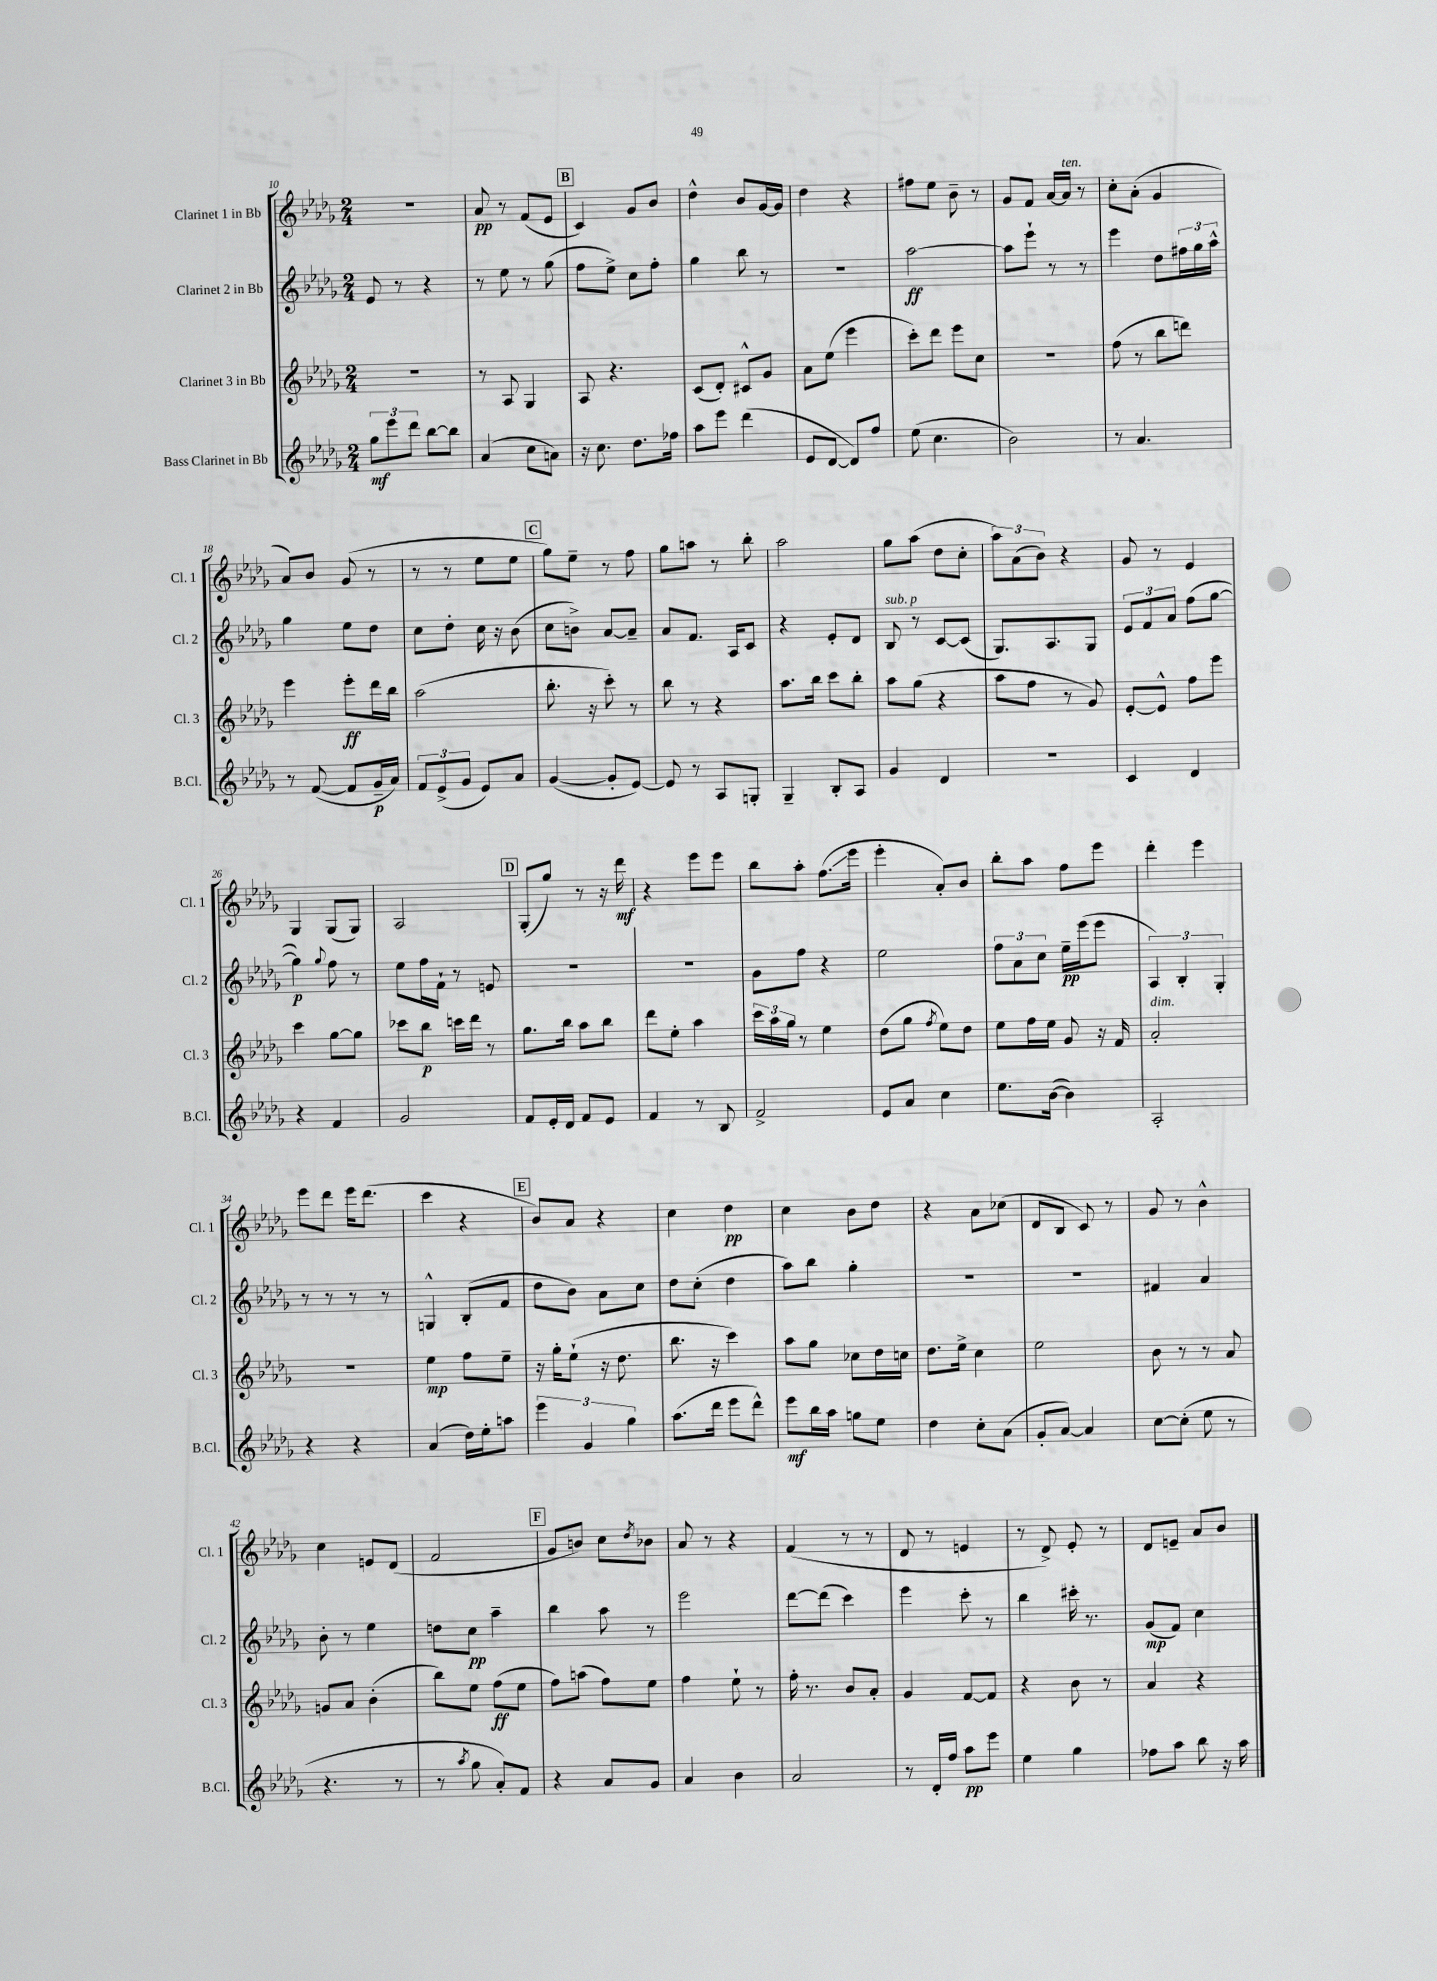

**kern	**kern	**kern	**kern
*staff4	*staff3	*staff2	*staff1
*clefG2	*clefG2	*clefG2	*clefG2
*k[b-e-a-d-g-]	*k[b-e-a-d-g-]	*k[b-e-a-d-g-]	*k[b-e-a-d-g-]
*M2/4	*M2/4	*M2/4	*M2/4
12gg-	2r	8e-	2r
12eee-	.	.	.
.	.	8r	.
12ddd-	.	.	.
[8bb-	.	4r	.
8bb-]	.	.	.
=	=	=	=
(4a-	8r	8r	8a-
.	8A-	8ee-	8r
8cc	4G-	8r	(8f
8a)	.	(8gg-	8e-
=	=	=	=
16r	8A-	8ff	4c)
8.cc	.	.	.
.	4.r	8ee-^)	.
8.dd-	.	8cc	8g-
.	.	8ff'	8b-
16ff-	.	.	.
=	=	=	=
8aa-	(8c	4gg-	4dd-^^
8eee-	8d-')	.	.
(4ddd-	8c#^^	8bb-	8b-
.	8g-	8r	[16g-
.	.	.	16g-]
=	=	=	=
8e-	8a-	2r	4dd-
[8d-	(8ee-	.	.
8d-])	4eee-	.	4r
8ff	.	.	.
=	=	=	=
(8ee-	8ccc')	[2aa-	8ff#
4.cc	8ddd-	.	8ee-
.	8eee-	.	8b-~
.	8cc	.	8r
=	=	=	=
2b-)	2r	8aa-]	8g-
.	.	8eee-`	8f
.	.	8r	[16a-
.	.	.	16a-]
.	.	8r	8r
=	=	=	=
8r	(8ff	4eee-	8cc'
4.a-	8r	.	(8a-'
.	8bb-	8dd-	4g-
.	8ddd)	24ff#	.
.	.	24gg-	.
.	.	24aa-^^	.
=	=	=	=
8r	4eee-	4gg-	8a-)
([8f	.	.	8b-
8f]	8eee-'	8ee-	(8g-
16g-~	16ddd-	8dd-	8r
16a-)	16bb-	.	.
=	=	=	=
12f	(2aa-	8cc	8r
(12e-^	.	.	.
.	.	8dd-'	8r
12g-	.	.	.
8e-)	.	16cc	8ee-
.	.	16r	.
8a-	.	(8b-	8ee-
=	=	=	=
([4g-	8.bb-'	8cc	8gg-)
.	.	8b^)	8ee-~
.	16r	.	.
8g-']	8ccc')	[8a-	8r
[8e-)	8r	8a-~]	8ff
=	=	=	=
8e-]	8bb-	8a-	8gg-
8r	8r	8.f	8aa
8A-	4r	.	8r
.	.	16A-	.
8G'	.	8c	8bb-'
=	=	=	=
4G-~	8.aa-	4r	2aa-
.	16bb-	.	.
8B-'	8ccc	8e-'	.
8A-	8bb-'	8d-	.
=	=	=	=
4g-	8aa-	8B-	8gg-
.	(8gg-	8r	(8aa-
4d-	4r	[8c	8dd-
.	.	(8c]	8cc'
=	=	=	=
2r	8aa-	8.G-)	12aa-)
.	.	.	(12a-
.	8ff	.	.
.	.	.	12b-)
.	.	8.A-	.
.	8r	.	4r
.	8g-)	8G-	.
=	=	=	=
4c	[8e-'	12e-	8g-
.	.	12f	.
.	8e-^^]	.	8r
.	.	12a-	.
4d-	8ff	(8ff	4e-
.	8eee-	[8gg-	.
=	=	=	=
4r	4ccc	4gg-])	4G-
.	.	8qqgg-	.
4f	[8gg-	8ff	(8G-
.	8gg-]	8r	8G-)
=	=	=	=
2g-	8ccc-	8ee-	2A-
.	8bb-	16ff	.
.	.	16f`	.
.	16ccc	8r	.
.	16ddd-	.	.
.	8r	8e	.
=	=	=	=
8f	8.gg-	2r	(8G-'
16e-'	.	.	8gg-)
16d-	16bb-	.	.
8f	8aa-	.	8r
8e-	8bb-	.	16r
.	.	.	16ddd-
=	=	=	=
4f	8ddd-	2r	4r
.	8ee-'	.	.
8r	4aa-	.	8eee-
8B-	.	.	8eee-
=	=	=	=
2f^	24ccc	8g-	8bb-
.	24aa-	.	.
.	24gg-	.	.
.	8r	8ff	8aa-'
.	4ee-	4r	(8.ff
.	.	.	16eee-
=	=	=	=
8e-	(8dd-	2ee-	4eee-'
8a-	8gg-	.	.
.	8qff	.	.
4cc	8ee-)	.	8a-')
.	8dd-	.	8b-
=	=	=	=
8.ee-	8ee-	12ff	8bb-'
.	.	12a-	.
.	16ff	.	8aa-
.	.	12cc	.
([16b-	16ee-	.	.
4b-])	8g-	16ee-~	8ff
.	.	(16eee-	.
.	16r	8eee-	8eee-
.	16f	.	.
=	=	=	=
2A-'	2a-'	6A-)	4ddd-'
.	.	6B-'	.
.	.	.	4eee-
.	.	6G-'	.
=	=	=	=
4r	2r	8r	8eee-
.	.	8r	8ddd-
4r	.	8r	16eee-
.	.	.	(8.ddd-
.	.	8r	.
=	=	=	=
(4a-	4ee-	4G^^	4ccc
16dd-)	8ff	(8B-'	4r
16ee-'	.	.	.
8aa	8ee-~	8f	.
=	=	=	=
6eee-	16r	8dd-	8b-)
.	16gg-'	.	.
.	(8ee-`	8b-)	8a-
6g-	.	.	.
.	16r	8a-	4r
.	8.dd-	.	.
6gg-	.	.	.
.	.	8cc	.
=	=	=	=
(8.aa-	8.bb-	8dd-	4cc
.	.	(8cc'	.
16ddd-	16r	.	.
8eee-	4ccc)	4dd-	4dd-
8ddd-^^)	.	.	.
=	=	=	=
8eee-	8aa-	8aa-)	4cc
16bb-	8gg-	8bb-	.
16aa-	.	.	.
8gg	8cc-	4gg-'	8b-
8ee-	16dd-	.	8dd-
.	16cc	.	.
=	=	=	=
4dd-	8.dd-	2r	4r
.	16ee-^	.	.
8cc'	4cc	.	8a-
(8a-	.	.	(8cc-
=	=	=	=
8g-'	2ee-	2r	8d-
[8a-)	.	.	8B-
4a-]	.	.	8c)
.	.	.	8r
=	=	=	=
[8cc	8b-	4f#	8g-
(8cc']	8r	.	8r
8ee-	8r	4a-	4b-^^
8r	8a-	.	.
=	=	=	=
4.r	8g	8b-'	4cc
.	8a-	8r	.
.	(4b-'	4ee-	8e
8r	.	.	(8d-
=	=	=	=
8r	8bb-)	8dd	2f
8qaa-	.	.	.
8gg-	8ee-	8cc	.
8a-')	(8ff	4aa-~	.
8f	8ee-	.	.
=	=	=	=
4r	8ff)	4bb-	8g-
.	(8aa	.	8b)
8a-	8ff)	8aa-	8cc
.	.	.	8qdd-
8g-	8ee-	8r	8b-
=	=	=	=
4a-	4ff	2eee-	8a-
.	.	.	8r
4b-	8ee-`	.	4r
.	8r	.	.
=	=	=	=
2a-	16ff'	[8ddd-	(4f
.	8.r	.	.
.	.	(8ddd-]	.
.	8b-	4ccc)	8r
.	8a-'	.	8r
=	=	=	=
8r	4g-	4eee-	8d-
16d-'	.	.	8r
16ff	.	.	.
8aa-	[8f	8ccc'	4e
8eee-	8f]	8r	.
=	=	=	=
4ee-	4r	4bb-	8r
.	.	.	8d-^)
4gg-	8b-	16ccc#'	8e-'
.	.	8.r	.
.	8r	.	8r
=	=	=	=
8ff-	4a-	(8g-	8d-
8aa-	.	8f)	8e~
8bb-	4r	4cc	8a-
16r	.	.	8b-
16aa-	.	.	.
==	==	==	==
*-	*-	*-	*-
